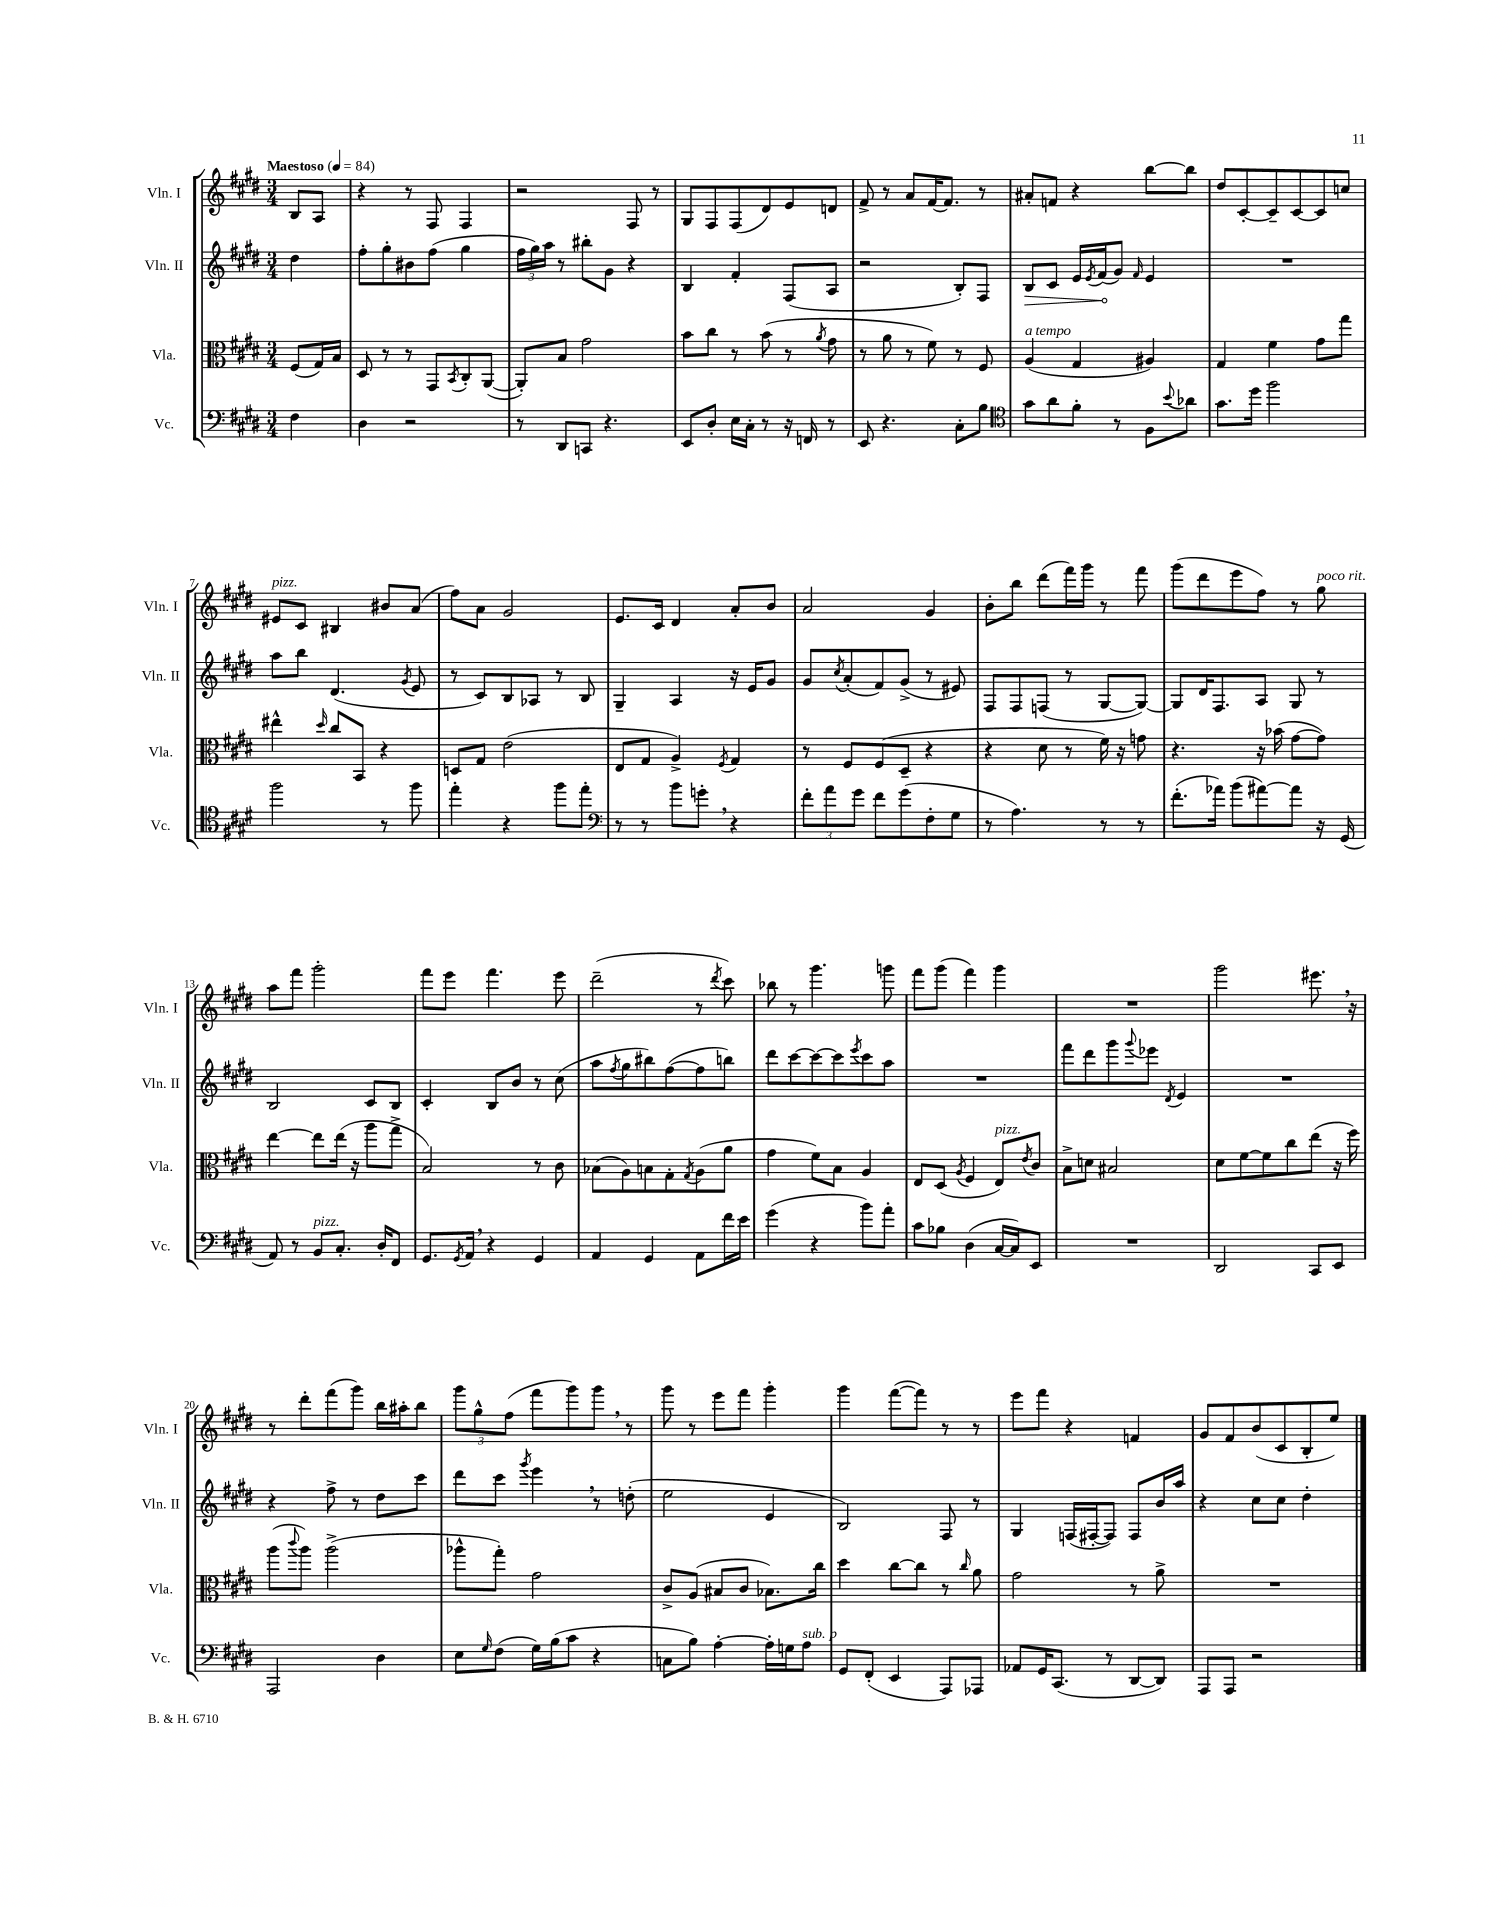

**kern	**kern	**kern	**kern
*staff4	*staff3	*staff2	*staff1
*clefF4	*clefC3	*clefG2	*clefG2
*k[f#c#g#d#]	*k[f#c#g#d#]	*k[f#c#g#d#]	*k[f#c#g#d#]
*M3/4	*M3/4	*M3/4	*M3/4
*MM84	*MM84	*MM84	*MM84
4F#	(8F#	4dd#	8B
.	16G#)	.	8A
.	16B	.	.
=	=	=	=
4D#	8D#	8ff#'	4r
.	8r	8gg#'	.
2r	8r	8b#	8r
.	8GG#	(8ff#	8F#
.	8qBB	.	.
.	8C#'	4gg#	4F#
.	([8AA	.	.
=	=	=	=
8r	8AA'])	24ff#	2r
.	.	24gg#)	.
.	.	24aa	.
8DD#	8B	8r	.
8CC	2g#	8bb#'	.
4.r	.	8g#	.
.	.	4r	8F#
.	.	.	8r
=	=	=	=
8EE	8b	4B	8G#
8D#'	8cc#	.	8F#
16E	8r	4f#'	(8F#
16C#'	.	.	.
8r	(8b	.	8d#)
16r	8r	(8F#	8e
16FF	.	.	.
.	8qa	.	.
8r	8g#	8A	8d
=	=	=	=
8EE	8r	2r	8f#^
4.r	8a	.	8r
.	8r	.	8a
.	8f#)	.	[16f#
.	.	.	8.f#]
8C#'	8r	8B')	.
8B	8F#	8F#	8r
=	=	=	=
*clefC4	*	*	*
8g#	(4A	8B	8a#'
8a	.	8c#	8f
8f#'	4G#	16e	4r
.	.	8qe	.
.	.	(16f#	.
8r	.	8g#)	.
.	.	16qqf#	.
8F#	4A#)	4e	[8bb
8qqb	.	.	.
8a-	.	.	8bb]
=	=	=	=
8.g#	4G#	2.r	8dd#
.	.	.	[8c#'
16dd#	.	.	.
2ff#	4f#	.	8c#~]
.	.	.	[8c#
.	8g#	.	8c#]
.	8gg#	.	8cc
=	=	=	=
2ff#	4ee#^^	8aa	8e#
.	.	8bb	8c#
.	16qqdd#	.	.
.	8cc#	(4.d#	4B#
.	8BB	.	.
8r	4r	.	8b#
.	.	8qg#	.
8ff#	.	8e	(8a
=	=	=	=
4ee'	8D	8r	8ff#)
.	8G#	8c#)	8a
4r	(2e	8B	2g#
.	.	8A-	.
8ff#	.	8r	.
8ee'	.	8B	.
=	=	=	=
*clefF4	*	*	*
8r	8E	4G#~	8.e
8r	8G#	.	.
.	.	.	16c#
8b	4A^)	4A	4d#
8g'	.	.	.
.	8qF#	.	.
4r	4G#	16r	8a'
.	.	16e	.
.	.	8g#	8b
=	=	=	=
12f#'	8r	8g#	2a
12a	.	.	.
.	.	8qcc#	.
.	8F#	(8a'	.
12g#	.	.	.
8f#	(8F#	8f#)	.
(8g#	8D#~	(8g#^	.
8F#'	4r	8r	4g#
8G#	.	8e#)	.
=	=	=	=
8r	4r	8F#	8b'
4.A)	.	8F#	8bb
.	8d#	(8F	(8ddd#
.	8r	8r	16fff#)
.	.	.	16ggg#
8r	16f#)	[8G#	8r
.	16r	.	.
8r	8g	8G#_)	8fff#
=	=	=	=
(8.f#'	4.r	8G#]	(8ggg#
.	.	16d#	8ddd#
16a-)	.	8.F#	.
(8b	.	.	8eee
[8a#)	16r	8A	8ff#)
.	(16b-	.	.
8a#]	[8g#	8G#	8r
16r	8g#])	8r	8gg#
(16GG#	.	.	.
=	=	=	=
8AA)	[4ee	2B	8aa
8r	.	.	8fff#
8BB	8ee]	.	2ggg#'
8.C#'	(16ee	.	.
.	16r	.	.
.	8aa	8c#	.
16D#'	.	.	.
8FF#	8gg#^	8B	.
=	=	=	=
8.GG#	2B)	4c#'	8fff#
.	.	.	8eee
8qGG#	.	.	.
16AA	.	.	.
4r	.	8B	4.fff#
.	.	8b	.
4GG#	8r	8r	.
.	8c#	(8cc#	8eee
=	=	=	=
4AA	(8B-	8aa	(2ddd#~
.	.	8qff#	.
.	8A)	8gg#	.
4GG#	8B	8bb#)	.
.	8G#'	([8ff#	.
.	8qG#	.	.
8AA	(8A	8ff#]	8r
.	.	.	8qddd#
16f#	8a	8bb)	8ccc#)
16e	.	.	.
=	=	=	=
(4g#	4g#	8ddd#	8bb-
.	.	[8ccc#	8r
4r	8f#)	8ccc#_	4.ggg#
.	8B	8ccc#]	.
.	.	8qeee	.
8b)	4A	8ccc#	.
8a'	.	8aa	8ggg
=	=	=	=
8c#	8E	2.r	8fff#
8B-	(8D#	.	(8ggg#
.	8qA	.	.
(4D#	4F#	.	4fff#)
[16C#	8E)	.	4ggg#
16C#])	.	.	.
.	8qe	.	.
8EE	8c#	.	.
=	=	=	=
2.r	8B^	8fff#	2.r
.	8d	8ddd#	.
.	2B#	8ggg#	.
.	.	8qqggg#	.
.	.	8eee-	.
.	.	8qd#	.
.	.	4e	.
=	=	=	=
2DD#	8d#	2.r	2ggg#
.	[8f#	.	.
.	8f#]	.	.
.	8cc#	.	.
8CC#	(8ee	.	8.eee#
8EE	16r	.	.
.	16ff#)	.	16r
=	=	=	=
2AAA	(8aa	4r	8r
.	8qqccc#	.	.
.	8aa)	.	8ddd#'
.	(2aa^	8ff#^	(8fff#
.	.	8r	8ggg#)
4D#	.	8dd#	16bb
.	.	.	16aa#'
.	.	8ccc#	8bb
=	=	=	=
8E	8aa-^^	8ddd#	12ggg#
.	.	.	12gg#^^
16qqG#	.	.	.
(8F#	8gg#')	8ccc#	.
.	.	.	(12ff#
.	.	8qggg#	.
16G#)	2g#	4eee	8fff#
(16B	.	.	.
8c#	.	.	8ggg#)
4r	.	8r	8ggg#
.	.	(8dd'	8r
=	=	=	=
8C	8c#^	2ee	8ggg#
8B)	(8A	.	8r
[4A'	8B#	.	8eee
.	8c#	.	8fff#
16A']	8.B-)	4e	4ggg#'
16G	.	.	.
8A	.	.	.
.	16cc#	.	.
=	=	=	=
8GG#	4dd#	2B)	4ggg#
(8FF#'	.	.	.
4EE	[8cc#	.	([8fff#
.	8cc#]	.	8fff#])
8AAA)	8r	8F#	8r
.	16qqcc#	.	.
8AAA-	8a	8r	8r
=	=	=	=
8AA-	2g#	4G#	8eee
16GG#	.	.	8fff#
(8.CC#	.	.	.
.	.	(16F	4r
.	.	[16F#'	.
8r	.	8F#])	.
[8DD#	8r	8F#	4f
8DD#])	8a^	16b	.
.	.	16aa	.
=	=	=	=
8AAA	2.r	4r	8g#
8AAA	.	.	8f#
2r	.	8cc#	(8b
.	.	8cc#	8c#
.	.	4dd#'	8B'
.	.	.	8ee)
==	==	==	==
*-	*-	*-	*-
